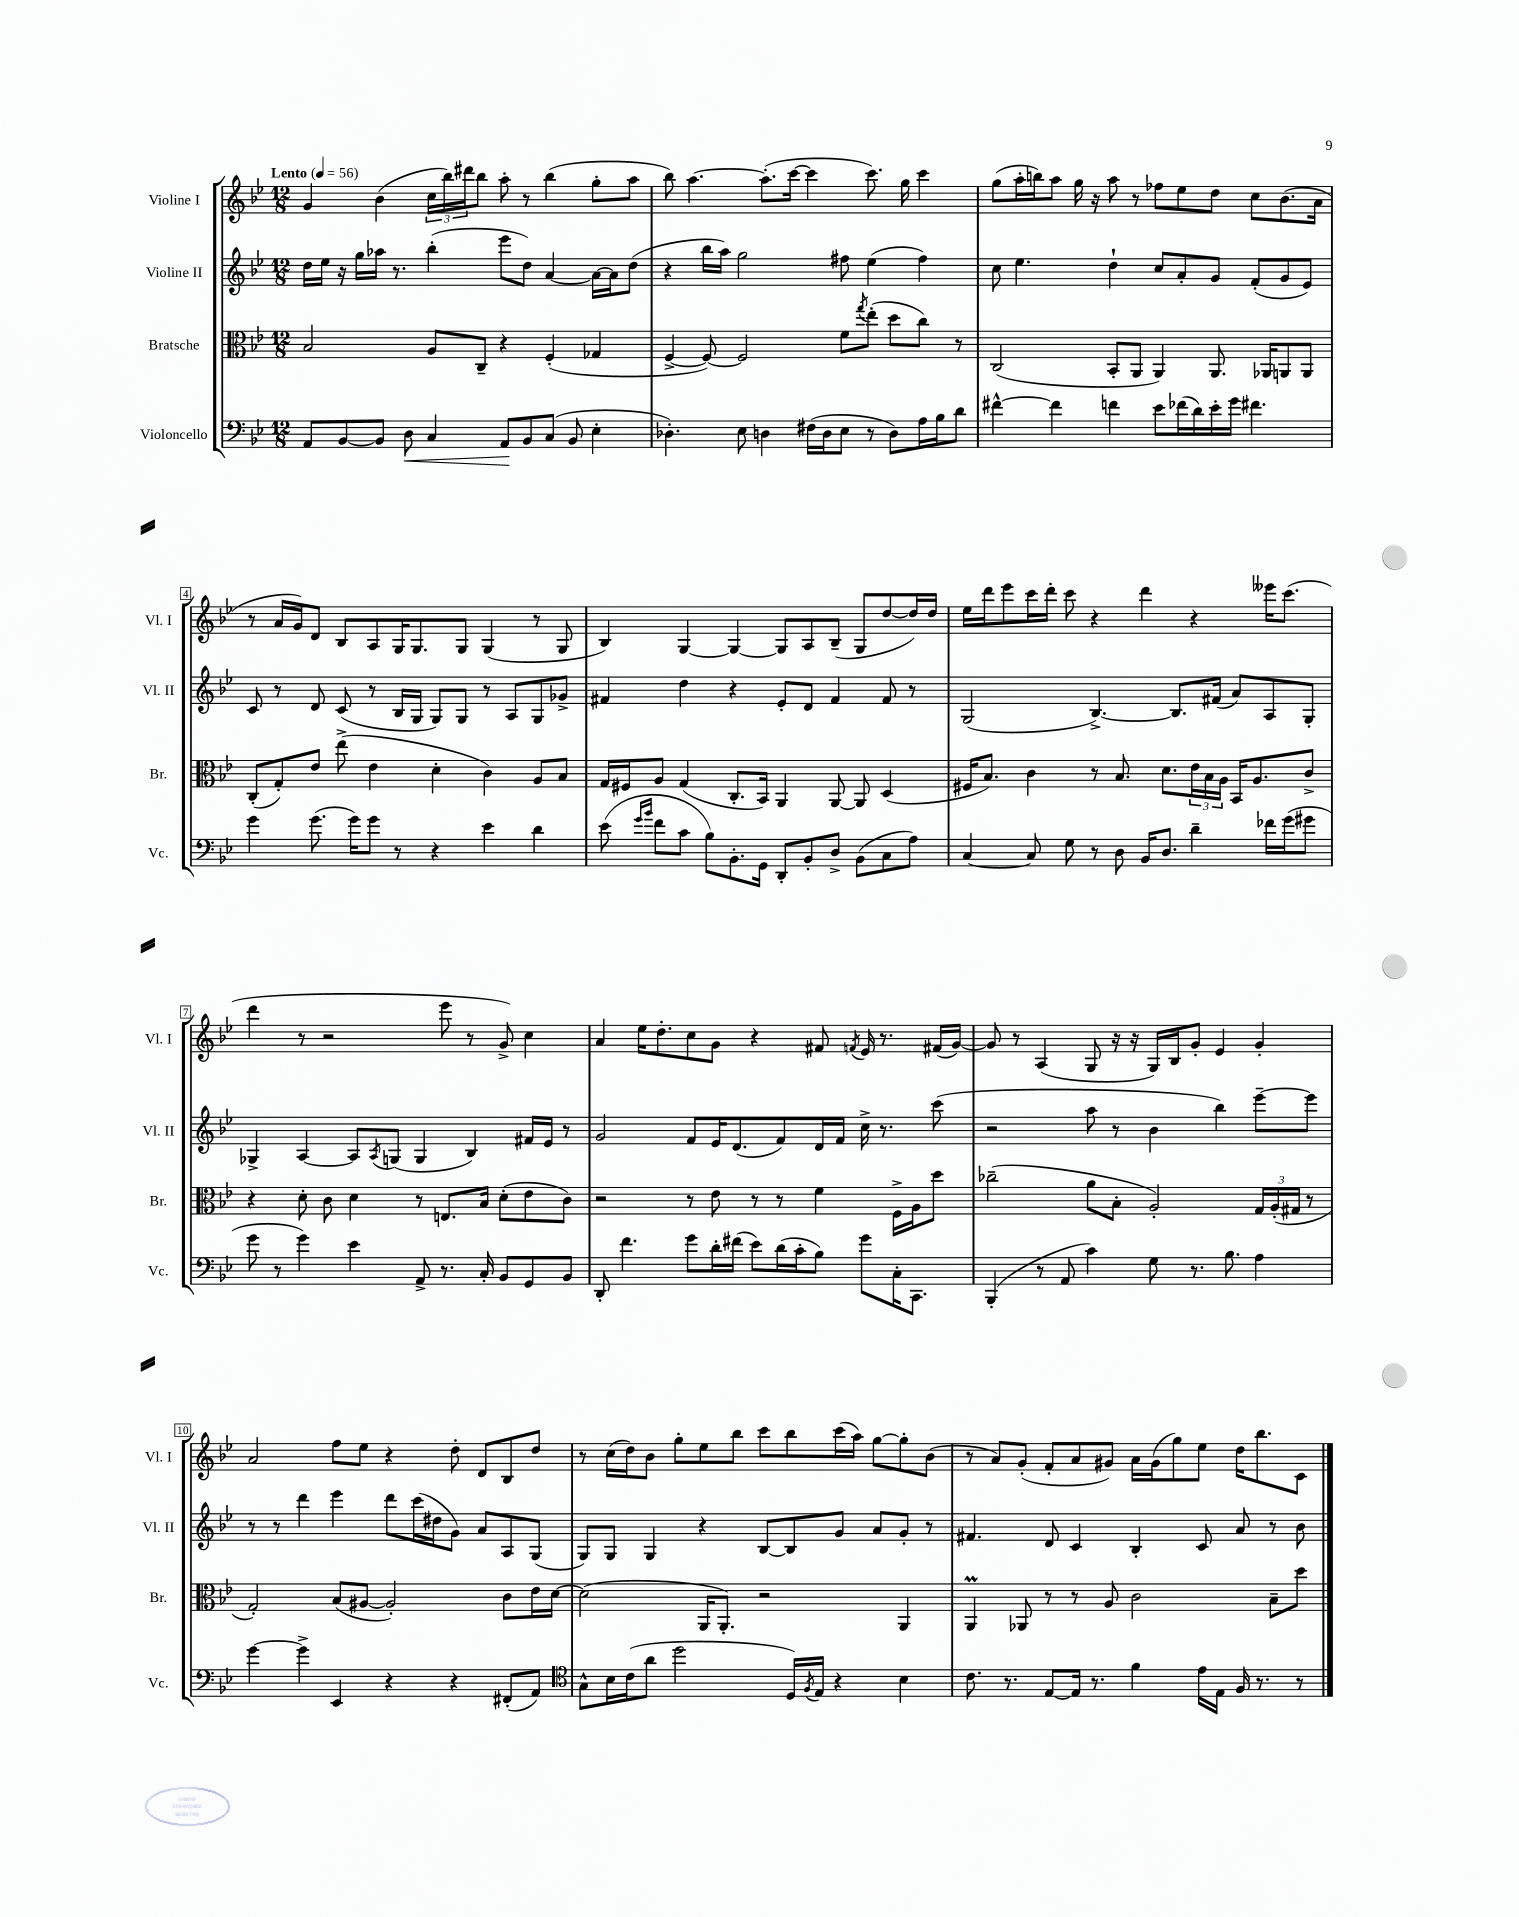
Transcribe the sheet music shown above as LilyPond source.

<<
\new StaffGroup <<
\new Staff = "s0" \with { instrumentName = "Violine I" shortInstrumentName = "Vl. I" } {
    \clef treble \key bes \major \numericTimeSignature \time 12/8 \tempo "Lento" 4 = 56
    g'4 bes'4( \tuplet 3/2 { c''16 bes''16) dis'''16 } bes''8 a''8-. r8 bes''4( g''8-. a''8 |
    bes''8) a''4.~ a''8.-.( c'''16~ c'''4 c'''8.) g''16 c'''4 |
    g''8( a''16-. b''16) a''8 g''16 r16 a''8 r8 fes''8 ees''8 d''8 c''8 bes'8.( a'16 |
    r8 a'16 g'16) d'8 bes8 a8 g16 g8. g8 g4( r8 g8 |
    bes4) g4~ g4~ g8 a8 bes8--( g8 d''8~ d''16) d''16 |
    ees''16 d'''16 ees'''8 c'''16 d'''16-. c'''8 r4 d'''4 r4 eeses'''16 c'''8.( |
    d'''4 r8 r2 ees'''8 r8 g'8->) c''4 |
    a'4 ees''16 d''8.-. c''8 g'8 r4 fis'8 \acciaccatura { f'8 } ees'16 r8. fis'16( g'16~) |
    g'8 r8 a4( g8 r16 r16 g16) bes16 g'8-. ees'4 g'4-. |
    a'2 f''8 ees''8 r4 d''8-. d'8 bes8 d''8 |
    r8 c''16( d''16) bes'8 g''8-. ees''8 bes''8 c'''8 bes''8 c'''16( a''16) g''8~ g''8-. bes'8( |
    r8 a'8) g'8-.( f'8-. a'8 gis'8) a'16 gis'16( g''8) ees''8 d''16 bes''8. c'8 \bar "|." |
}
\new Staff = "s1" \with { instrumentName = "Violine II" shortInstrumentName = "Vl. II" } {
    \clef treble \key bes \major \numericTimeSignature \time 12/8
    d''16 ees''16 r16 g''16 aes''16 r8. bes''4-.( ees'''8 d''8) a'4~ a'16~ a'16 d''8( |
    r4 bes''16 a''16) g''2 fis''8 ees''4( fis''4) |
    c''8 ees''4. d''4-! c''8 a'8-. g'8 f'8-.( g'8 ees'8) |
    c'8 r8 d'8 c'8( r8 bes16 g16 g8) g8 r8 a8 g8 ges'8-> |
    fis'4 d''4 r4 ees'8-. d'8 fis'4 fis'8 r8 |
    g2( bes4.~->) bes8. fis'16( a'8) a8 g8-. |
    ges4-> a4~ a8 \acciaccatura { a8 } g8( g4 bes4) fis'16 ees'16 r8 |
    g'2 f'8 ees'16 d'8.( f'8) d'16 f'16 c''16-> r8. c'''8( |
    r2 a''8 r8 bes'4 bes''4) ees'''8~-- ees'''8 |
    r8 r8 d'''4 ees'''4 d'''8 c'''16( dis''16 g'8) a'8 a8 g8( |
    g8) g8 g4 r4 bes8~ bes8 g'8 a'8 g'8-. r8 |
    fis'4. d'8 c'4 bes4-. c'8 a'8 r8 bes'8 \bar "|." |
}
\new Staff = "s2" \with { instrumentName = "Bratsche" shortInstrumentName = "Br." } {
    \clef alto \key bes \major \numericTimeSignature \time 12/8
    bes2 a8 c8-- r4 f4-.( ges4 |
    f4~-> f8~) f2 f'8 \acciaccatura { g''8 } ees''8-.( d''8 c''8) r8 |
    c2( bes,8-. a,8 a,4) a,8. aes,16 a,8 a,8 |
    c8-.( g8-.) ees'8 ees''8->( ees'4 d'4-. c'4) a8 bes8 |
    g16 fis16 a8 g4( c8.-. bes,16) a,4 a,8~ a,8 d4( |
    fis16 bes8.) c'4 r8 bes8. d'8. \tuplet 3/2 { ees'16 bes16 a16 } bes,16 a8. c'8-> |
    r4 d'8-. c'8 d'4 r8 e8. bes16 d'8-.( ees'8 c'8) |
    r2 r8 ees'8 r8 r8 f'4 f16-> a16 d''8 |
    ces''2--( a'8 bes8-. a2-.) \tuplet 3/2 { g16 a16-.( gis16 } r8 |
    g2-.) bes8( ais8~ ais2-.) c'8 ees'16 d'16~ |
    d'2( a,16 a,8.-.) r2 a,4 |
    a,4\prall aes,8 r8 r8 a8 c'2 bes8-- d''8 \bar "|." |
}
\new Staff = "s3" \with { instrumentName = "Violoncello" shortInstrumentName = "Vc." } {
    \clef bass \key bes \major \numericTimeSignature \time 12/8
    a,8 bes,8~ bes,8 d8\< c4 a,8\! bes,8 c8( bes,8 ees4-. |
    des4.-.) ees8 d4 fis16( d16 ees8 r8 d8) a16 bes16 d'8 |
    fis'4~-^ fis'4 f'4 ees'8 fes'16( d'16) ees'16-. g'16 fis'4. |
    g'4 g'8.( g'16) g'8 r8 r4 ees'4 d'4 |
    ees'8( \grace { g'16 bes'16 } f'8 c'8 bes8) bes,8.-. g,16 d,8-. bes,8-. d8-> bes,8( c8 a8) |
    c4~ c8 g8 r8 d8 bes,16 d8. d'4-- fes'16 g'16( gis'8 |
    g'8 r8 g'4) ees'4 a,8-> r8. c16-. bes,8 g,8 bes,8 |
    d,8-. f'4. g'8 d'16-. fis'16( ees'8) d'16( c'16-. bes8) g'8 c16-. c,8. |
    bes,,4-.( r8 a,8 c'4) g8 r8. bes8. a4 |
    g'4~ g'4-> ees,4 r4 r4 fis,8-.( a,8) |
    \clef tenor g8-^ bes16 c'16( a'8 d''2 d16) \acciaccatura { f8 } ees16 r4 bes4 |
    c'8. r8. ees8~ ees16 r8. f'4 ees'16 ees16 f16 r8. r8 \bar "|." |
}
>>
>>
\layout { \context { \Score \override BarNumber.stencil = #(make-stencil-boxer 0.1 0.3 ly:text-interface::print) } }
